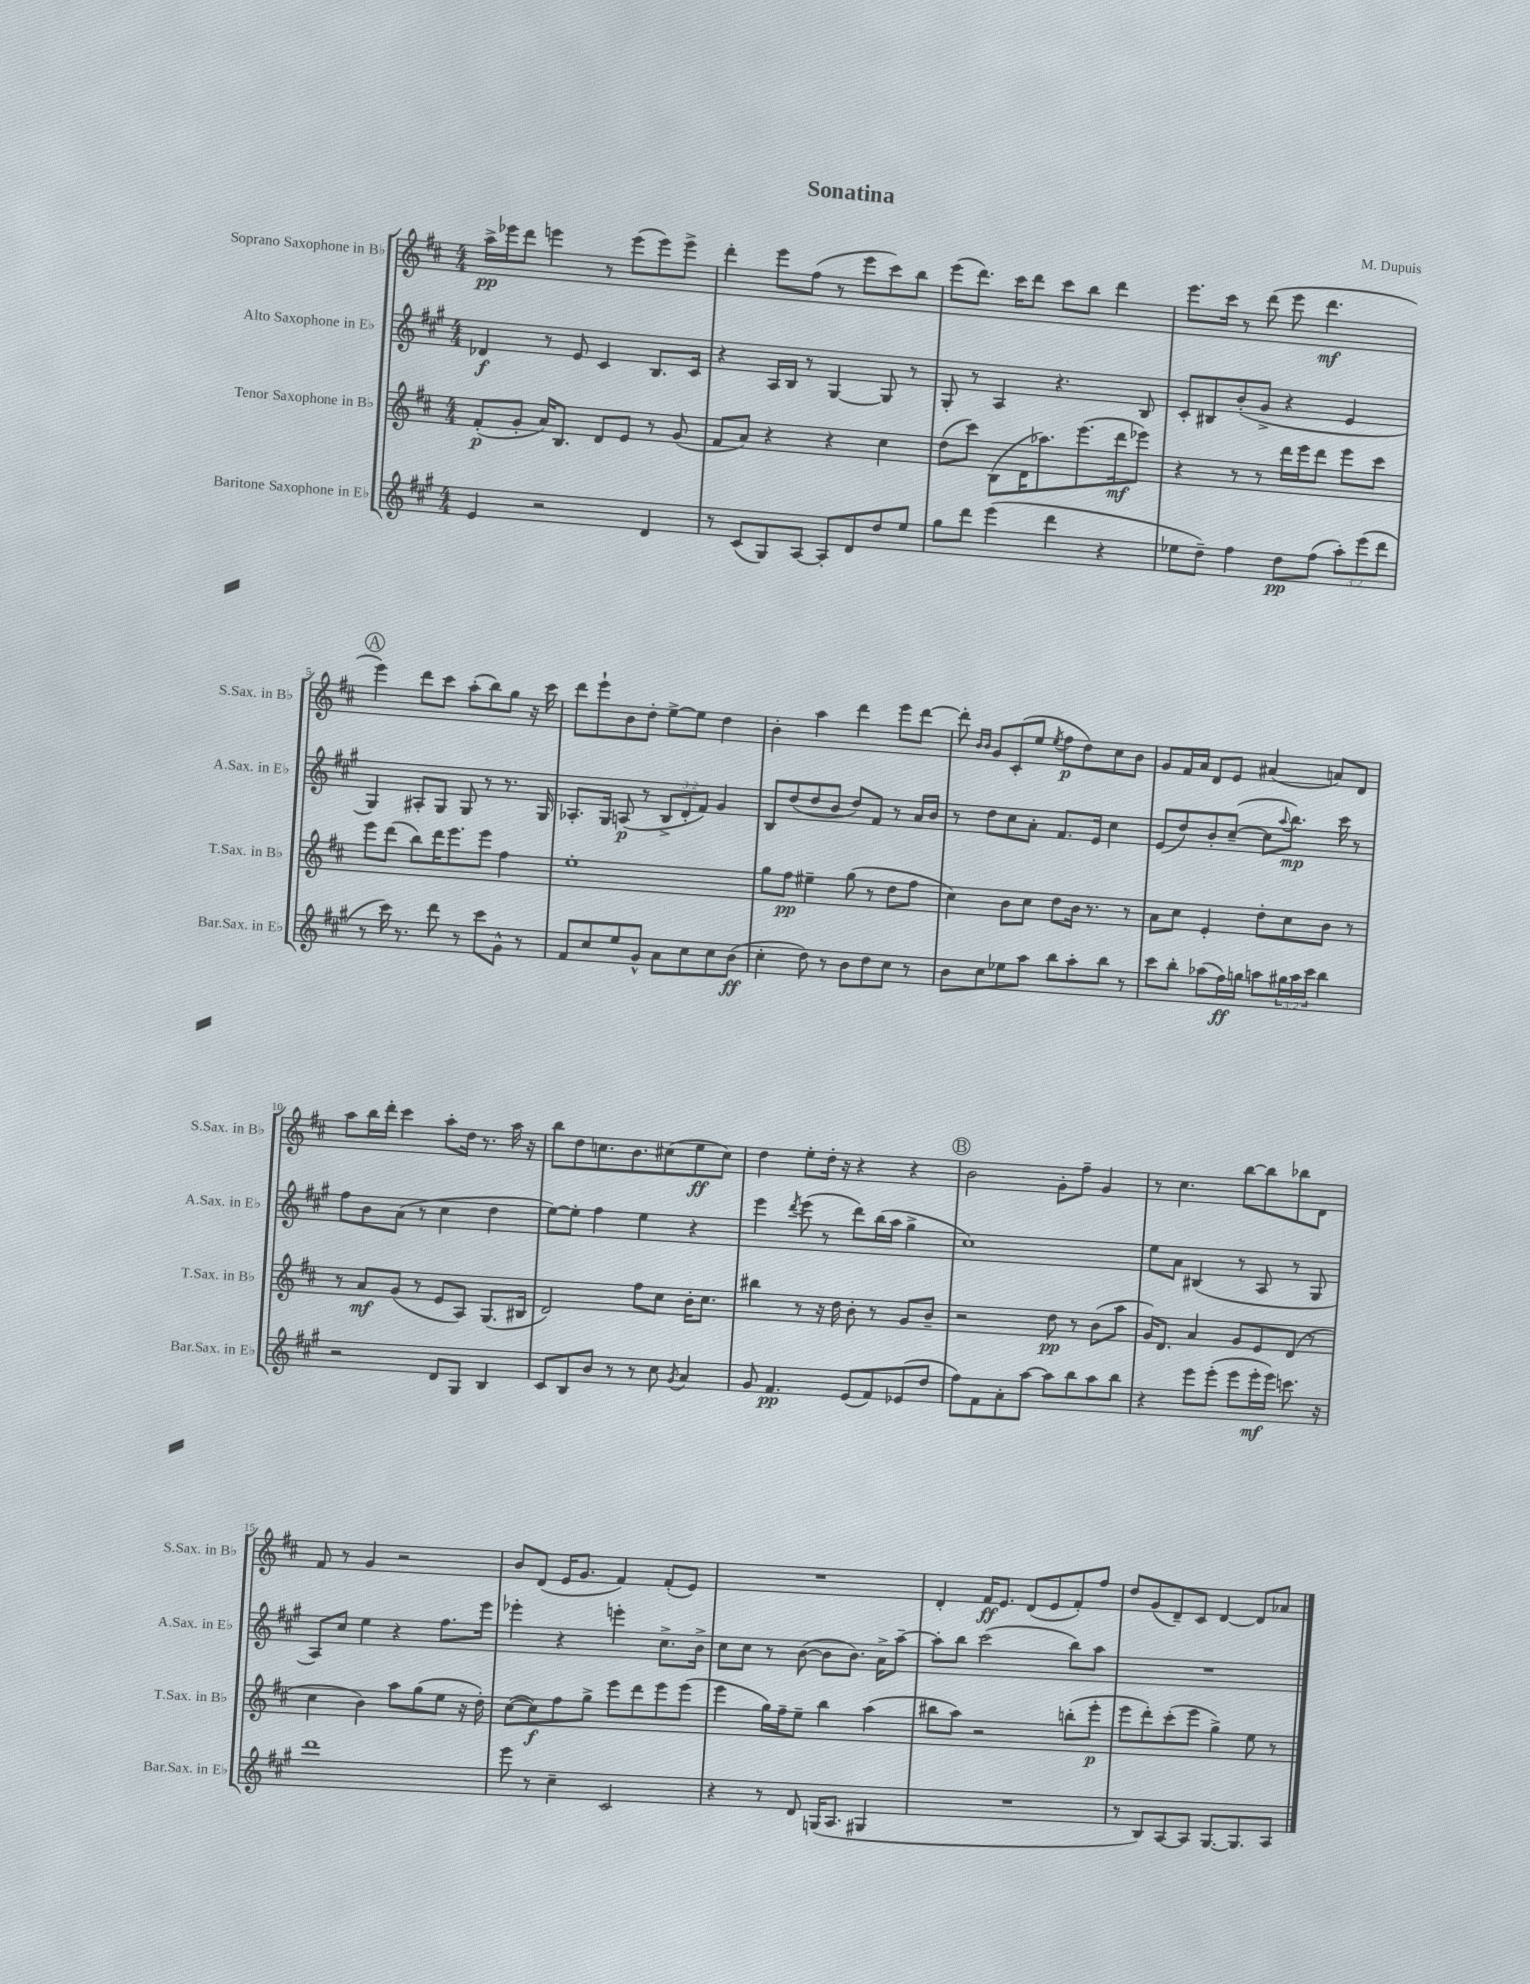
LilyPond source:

\header { title = "Sonatina" composer = "M. Dupuis" }
<<
\new StaffGroup <<
\new Staff = "s0" \with { instrumentName = "Soprano Saxophone in Bb" shortInstrumentName = "S.Sax. in Bb" } {
    \clef treble \key d \major \numericTimeSignature \time 4/4
    a''16->\pp ees'''16 d'''8 e'''4 r8 e'''8( e'''8) e'''8-> |
    d'''4-. e'''8 fis''8( r8 e'''8 cis'''8) b''8 |
    e'''8( d'''8.) cis'''16 d'''8 cis'''8 b''8 d'''4 |
    e'''8. cis'''16 r8 d'''8( e'''8 d'''4.\mf |
    \mark \markup { \circle "A" } e'''4) d'''8 cis'''8 a''8-.( b''8) g''8 r16 cis'''16 |
    d'''8 e'''8-! b'8 d''8-. e''8~-> e''8 d''4 |
    b'4-. a''4 d'''4 e'''8 d'''8~ |
    d'''8-. \grace { b'16 b'16 } g'8 cis'8-.( e''8 \acciaccatura { e''8 } fis''8\p d''8) cis''8 b'8 |
    g'8 fis'16 a'16 d'8 e'8 ais'4( a'8) d'8 |
    a''8 b''16 d'''16-. cis'''4 a''8-. d''16 r8. a''16 r16 |
    b''8 d''8 c''8. b'8. cis''8( e''8\ff cis''8) |
    d''4 e''8-. d''16-. r16 r4 r4 |
    \mark \markup { \circle "B" } b'2 g'8-. fis''8-- g'4 |
    r8 cis''4. b''8~ b''8 bes''8 d'8 |
    fis'8 r8 g'4 r2 |
    b'8 d'8( e'16 g'8. fis'4) fis'8-.( e'8) |
    R1 |
    d'4-. fis'16\ff e'8. d'8( e'8 fis'8-.) fis''8 |
    d''8 g'8( d'8--) cis'8 d'4~ d'8 aes'8 \bar "|." |
}
\new Staff = "s1" \with { instrumentName = "Alto Saxophone in Eb" shortInstrumentName = "A.Sax. in Eb" } {
    \clef treble \key a \major \numericTimeSignature \time 4/4 \override Staff.TupletNumber.text = #tuplet-number::calc-fraction-text
    des'4\f r8 e'8 cis'4 b8. cis'16 |
    r4 a16 b16 r8 gis4~ gis8 r8 |
    gis8-. r8 a4 r4. b8 |
    cis'8-. bis8 b'8-.( gis'8-> r4 e'4 |
    \mark \markup { \circle "A" } gis4) ais8-. gis8 gis8 r8 r8. gis16 |
    aes8.-. gis16 a8\p( r8 \tuplet 3/2 { b8-> d'8-. fis'8) } gis'4 |
    b8 d''8( d''8 b'8 d''8) fis'8 r8 a'16 b'16 |
    r8 d''8 cis''8 a'8-. fis'8. e'16 cis''4 |
    e'8( d''8) b'8-. cis''8~--( cis''8 \appoggiatura { a''8 } b''8.\mp) cis'''16 r8 |
    fis''8 b'8 a'8( r8 cis''4 d''4 |
    e''8~) e''8-. fis''4 e''4 r4 |
    e'''4 \acciaccatura { d'''8 } e'''8( r8 d'''8) b''16( a''16 gis''4-> |
    \mark \markup { \circle "B" } cis''1) |
    e''8 a'8 bis4( r8 a8 r8 gis8 |
    a8) cis''8 e''4 r4 fis''8. e'''16 |
    ees'''4-. r4 e'''4-. cis''8.-> b'16-> |
    cis''8 cis''8 r8 b'8~( b'8 b'8.) a'16-> a''8~-- |
    a''8-. b''8 cis'''2( b''8) a''8 |
    R1 \bar "|." |
}
\new Staff = "s2" \with { instrumentName = "Tenor Saxophone in Bb" shortInstrumentName = "T.Sax. in Bb" } {
    \clef treble \key d \major \numericTimeSignature \time 4/4
    fis'8-.\p( g'8-. a'16) b8. d'8 e'8 r8 g'8( |
    fis'8 a'8) r4 r4 cis''4 |
    d''8( cis'''8) b8( d'16 aes''8.) e'''8.( d'''16\mf ees'''8) |
    r4 r8 r8 d'''16 e'''16 d'''8 e'''8 cis'''8 |
    \mark \markup { \circle "A" } e'''8 d'''8( b''8) d'''16 e'''8. e'''8 fis''4 |
    e''1-. |
    g''8 fis''8\pp eis''4-- g''8( r8 d''8 fis''8 |
    cis''4) b'8 cis''8 d''8 b'16 r8. r8 |
    a'8 cis''8 e'4-. d''8-. cis''8 b'8 r8 |
    r8 a'8\mf g'8( r8 e'8 a8) g8.( bis16 |
    d'2) fis''8 cis''8 b'16-. cis''8. |
    bis''4 r8 r16 d''16 b'8-. r8 g'8 b'8-- |
    \mark \markup { \circle "B" } r2 d''8\pp r8 b'8( a''8 |
    g'16) d'8. a'4 g'8 e'8 d'8( r8 |
    cis''4 b'4) a''8 g''8( e''8 r16 d''16-.) |
    cis''8~( cis''8\f) fis''8 g''8-> e'''8 d'''8 e'''8 e'''8( |
    e'''4 g''16) fis''16-- e''8-- b''4 a''4( |
    bis''8 a''8) r2 b''8-.( e'''8-.\p |
    e'''8 d'''8-.) cis'''8-.( e'''8 g''4->) e''8 r8 \bar "|." |
}
\new Staff = "s3" \with { instrumentName = "Baritone Saxophone in Eb" shortInstrumentName = "Bar.Sax. in Eb" } {
    \clef treble \key a \major \numericTimeSignature \time 4/4 \override Staff.TupletNumber.text = #tuplet-number::calc-fraction-text
    e'4 r2 d'4 |
    r8 cis'8( gis8) a8~ a8-. d'8 d''8 e''8 |
    gis''8 d'''8 e'''4( d'''4 r4 |
    ees''8 d''8--) fis''4 d''8\pp fis''8( \tuplet 3/2 { a''8-.) e'''8( d'''8 } |
    \mark \markup { \circle "A" } r8 cis'''16) r8. d'''8 r8 cis'''8 gis'8-^ r8 |
    fis'8 cis''8 e''8 gis'8-^ a'8 cis''8 cis''8 b'8\ff( |
    cis''4-. d''8) r8 b'8 d''8 cis''8 r8 |
    b'8 cis''8 ees''8 a''8 b''8 a''8-. b''8 r8 |
    cis'''8 b''8-. aes''8( fis''16\ff) g''16 a''8 \tuplet 3/2 { gis''16 a''16 cis'''16 } b''4 |
    r2 d'8 gis8 b4 |
    cis'8 b8 b'8 r8 r8 cis''8 \acciaccatura { gis'8 } a'4 |
    gis'8 fis'4.\pp e'8( fis'8) ees'8( d''8 |
    \mark \markup { \circle "B" } fis''8) fis'8 a'8-. a''8~ a''8 b''8 a''8 b''8 |
    r4 e'''8 e'''8-.( e'''8 e'''16-.\mf e'''16) c'''8. r16 |
    d'''1 |
    e'''8 r8 cis''4-- cis'2 |
    r4 r8 d'8 g16( a8. gis4 |
    R1 |
    r8 b8) a8~ a8 gis8.~ gis8. a8 \bar "|." |
}
>>
>>
